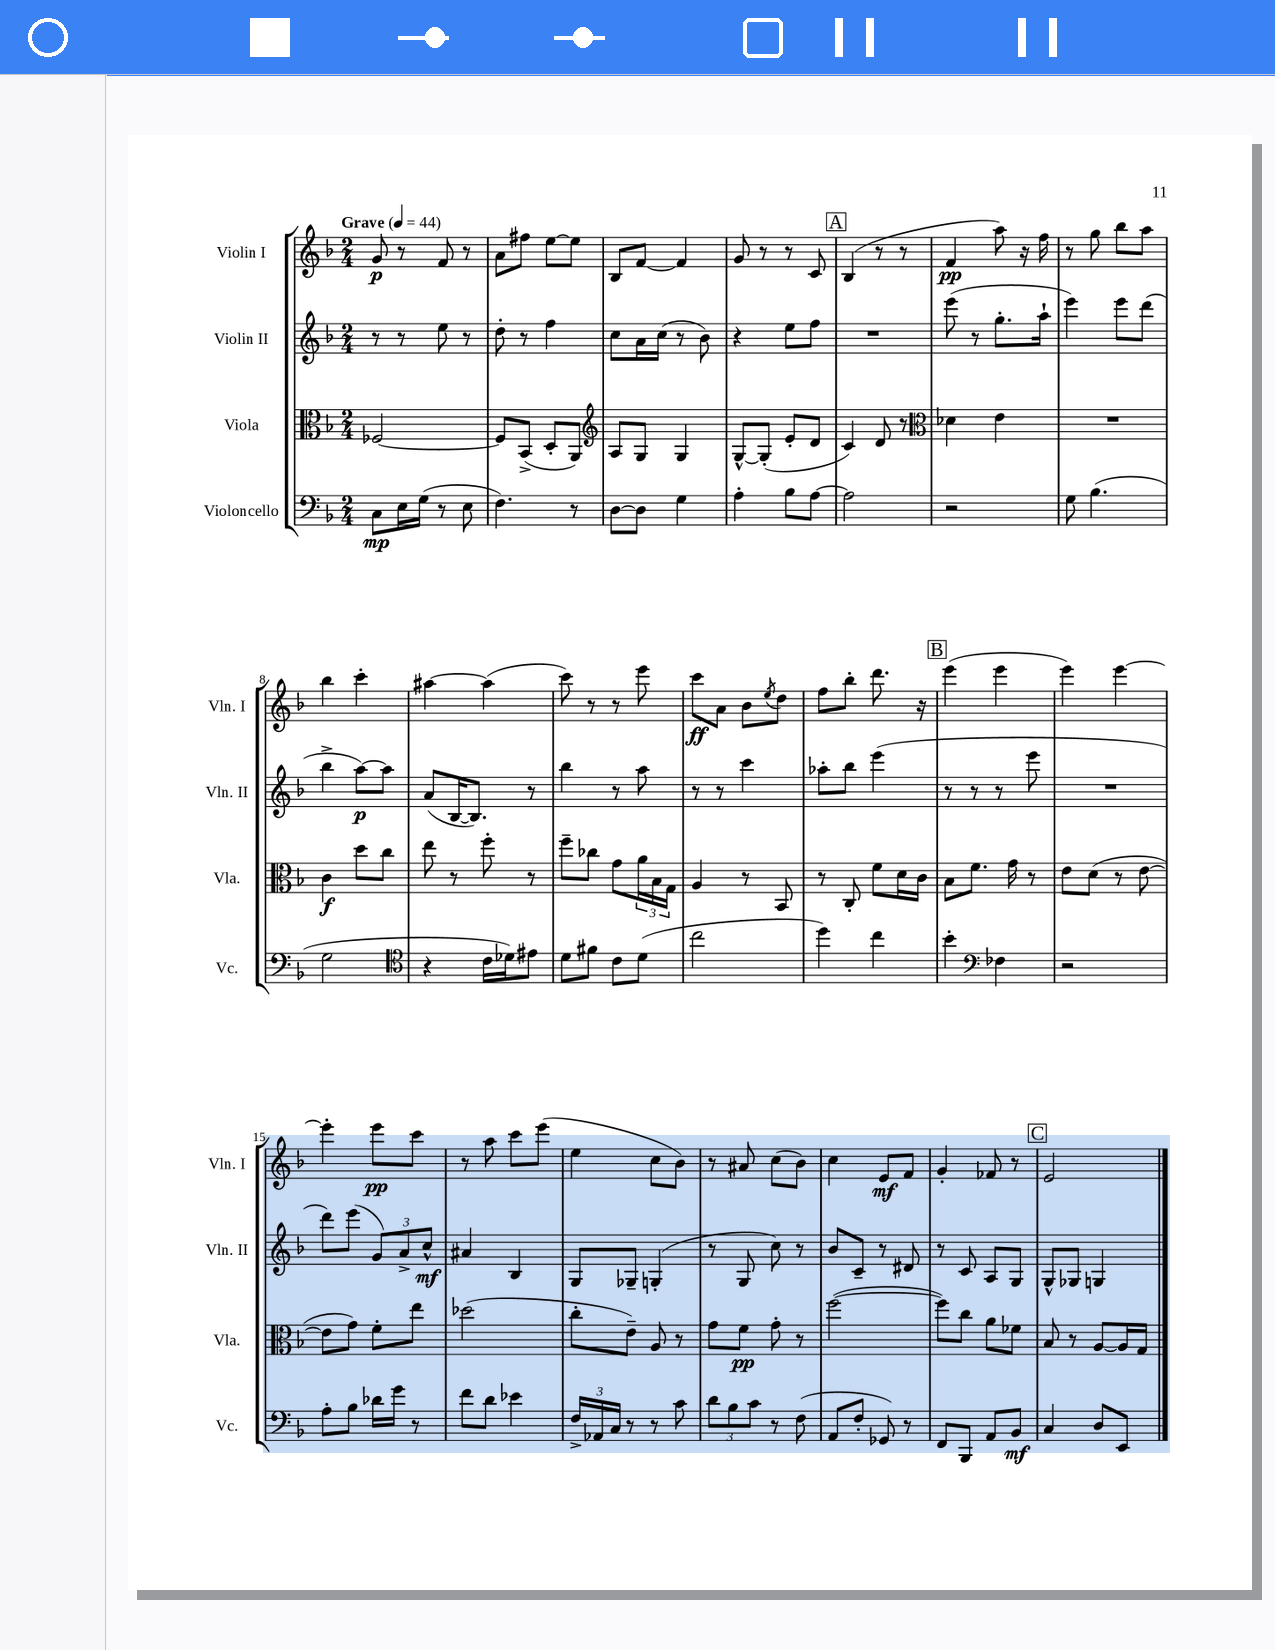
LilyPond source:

<<
\new StaffGroup <<
\new Staff = "s0" \with { instrumentName = "Violin I" shortInstrumentName = "Vln. I" } {
    \clef treble \key f \major \numericTimeSignature \time 2/4 \tempo "Grave" 4 = 44
    g'8\p r8 f'8 r8 |
    a'8 fis''8 e''8~ e''8 |
    bes8 f'8~ f'4 |
    g'8 r8 r8 c'8 |
    \mark \markup { \box "A" } bes4( r8 r8 |
    f'4\pp a''8) r16 f''16 |
    r8 g''8 bes''8 a''8 |
    bes''4 c'''4-. |
    ais''4~ ais''4( |
    c'''8) r8 r8 e'''8 |
    c'''8\ff a'8 bes'8 \acciaccatura { e''8 } d''8 |
    f''8 bes''8-. d'''8. r16 |
    \mark \markup { \box "B" } e'''4( e'''4 |
    e'''4) e'''4~ |
    e'''4-. e'''8\pp c'''8 |
    r8 a''8 c'''8 e'''8( |
    e''4 c''8 bes'8) |
    r8 ais'8 c''8( bes'8) |
    c''4 e'8\mf f'8 |
    g'4-. fes'8 r8 |
    \mark \markup { \box "C" } e'2 \bar "|." |
}
\new Staff = "s1" \with { instrumentName = "Violin II" shortInstrumentName = "Vln. II" } {
    \clef treble \key f \major \numericTimeSignature \time 2/4
    r8 r8 e''8 r8 |
    d''8-. r8 f''4 |
    c''8 a'16 c''16( r8 bes'8) |
    r4 e''8 f''8 |
    \mark \markup { \box "A" } R2 |
    e'''8( r8 g''8.-. a''16-! |
    e'''4) e'''8 d'''8( |
    bes''4-> a''8~\p) a''8 |
    a'8( bes16~ bes8.) r8 |
    bes''4 r8 a''8 |
    r8 r8 c'''4 |
    aes''8-. bes''8 e'''4( |
    \mark \markup { \box "B" } r8 r8 r8 e'''8 |
    R2 |
    d'''8) e'''8( \tuplet 3/2 { g'8) a'8-> c''8-^\mf } |
    ais'4 bes4 |
    g8 ges8-- g4-.( |
    r8 g8 c''8) r8 |
    bes'8 c'8-- r8 dis'8 |
    r8 c'8 a8 g8 |
    \mark \markup { \box "C" } g8-^ ges8 g4 \bar "|." |
}
\new Staff = "s2" \with { instrumentName = "Viola" shortInstrumentName = "Vla." } {
    \clef alto \key f \major \numericTimeSignature \time 2/4
    fes2~ |
    fes8 bes,8->( d8-. a,8) |
    \clef treble a8 g8 g4 |
    g8~-^ g8-.( e'8-. d'8 |
    \mark \markup { \box "A" } c'4) d'8 r8 |
    \clef alto des'4 e'4 |
    R2 |
    c'4\f d''8 c''8 |
    e''8 r8 f''8-. r8 |
    f''8-- ces''8 g'8 \tuplet 3/2 { a'16 bes16 g16 } |
    a4 r8 bes,8 |
    r8 c8-. f'8 d'16 c'16 |
    \mark \markup { \box "B" } bes8 f'8. g'16 r8 |
    e'8 d'8( r8 e'8~ |
    e'8 g'8) f'8-. e''8 |
    des''2( |
    c''8-. e'8--) a8 r8 |
    g'8 f'8\pp g'8-. r8 |
    f''2~( |
    f''8) c''8 a'8 fes'8 |
    \mark \markup { \box "C" } bes8 r8 a8~ a16 g16 \bar "|." |
}
\new Staff = "s3" \with { instrumentName = "Violoncello" shortInstrumentName = "Vc." } {
    \clef bass \key f \major \numericTimeSignature \time 2/4
    c8\mp e16 g16( r8 e8 |
    f4.) r8 |
    d8~ d8 g4 |
    a4-. bes8 a8~ |
    \mark \markup { \box "A" } a2 |
    r2 |
    g8 bes4.( |
    g2 |
    \clef tenor r4 c'16 des'16) eis'8 |
    d'8 fis'8 c'8 d'8( |
    c''2 |
    d''4) c''4 |
    \mark \markup { \box "B" } bes'4-. \clef bass fes4 |
    r2 |
    a8-. bes8 des'16 g'16 r8 |
    f'8 d'8 ees'4 |
    \tuplet 3/2 { f16-> aes,16 c16 } r8 r8 c'8 |
    \tuplet 3/2 { d'8 bes8 c'8 } r8 f8( |
    a,8 f8-. ges,8) r8 |
    f,8 bes,,8 a,8 bes,8\mf |
    \mark \markup { \box "C" } c4 d8 e,8 \bar "|." |
}
>>
>>
